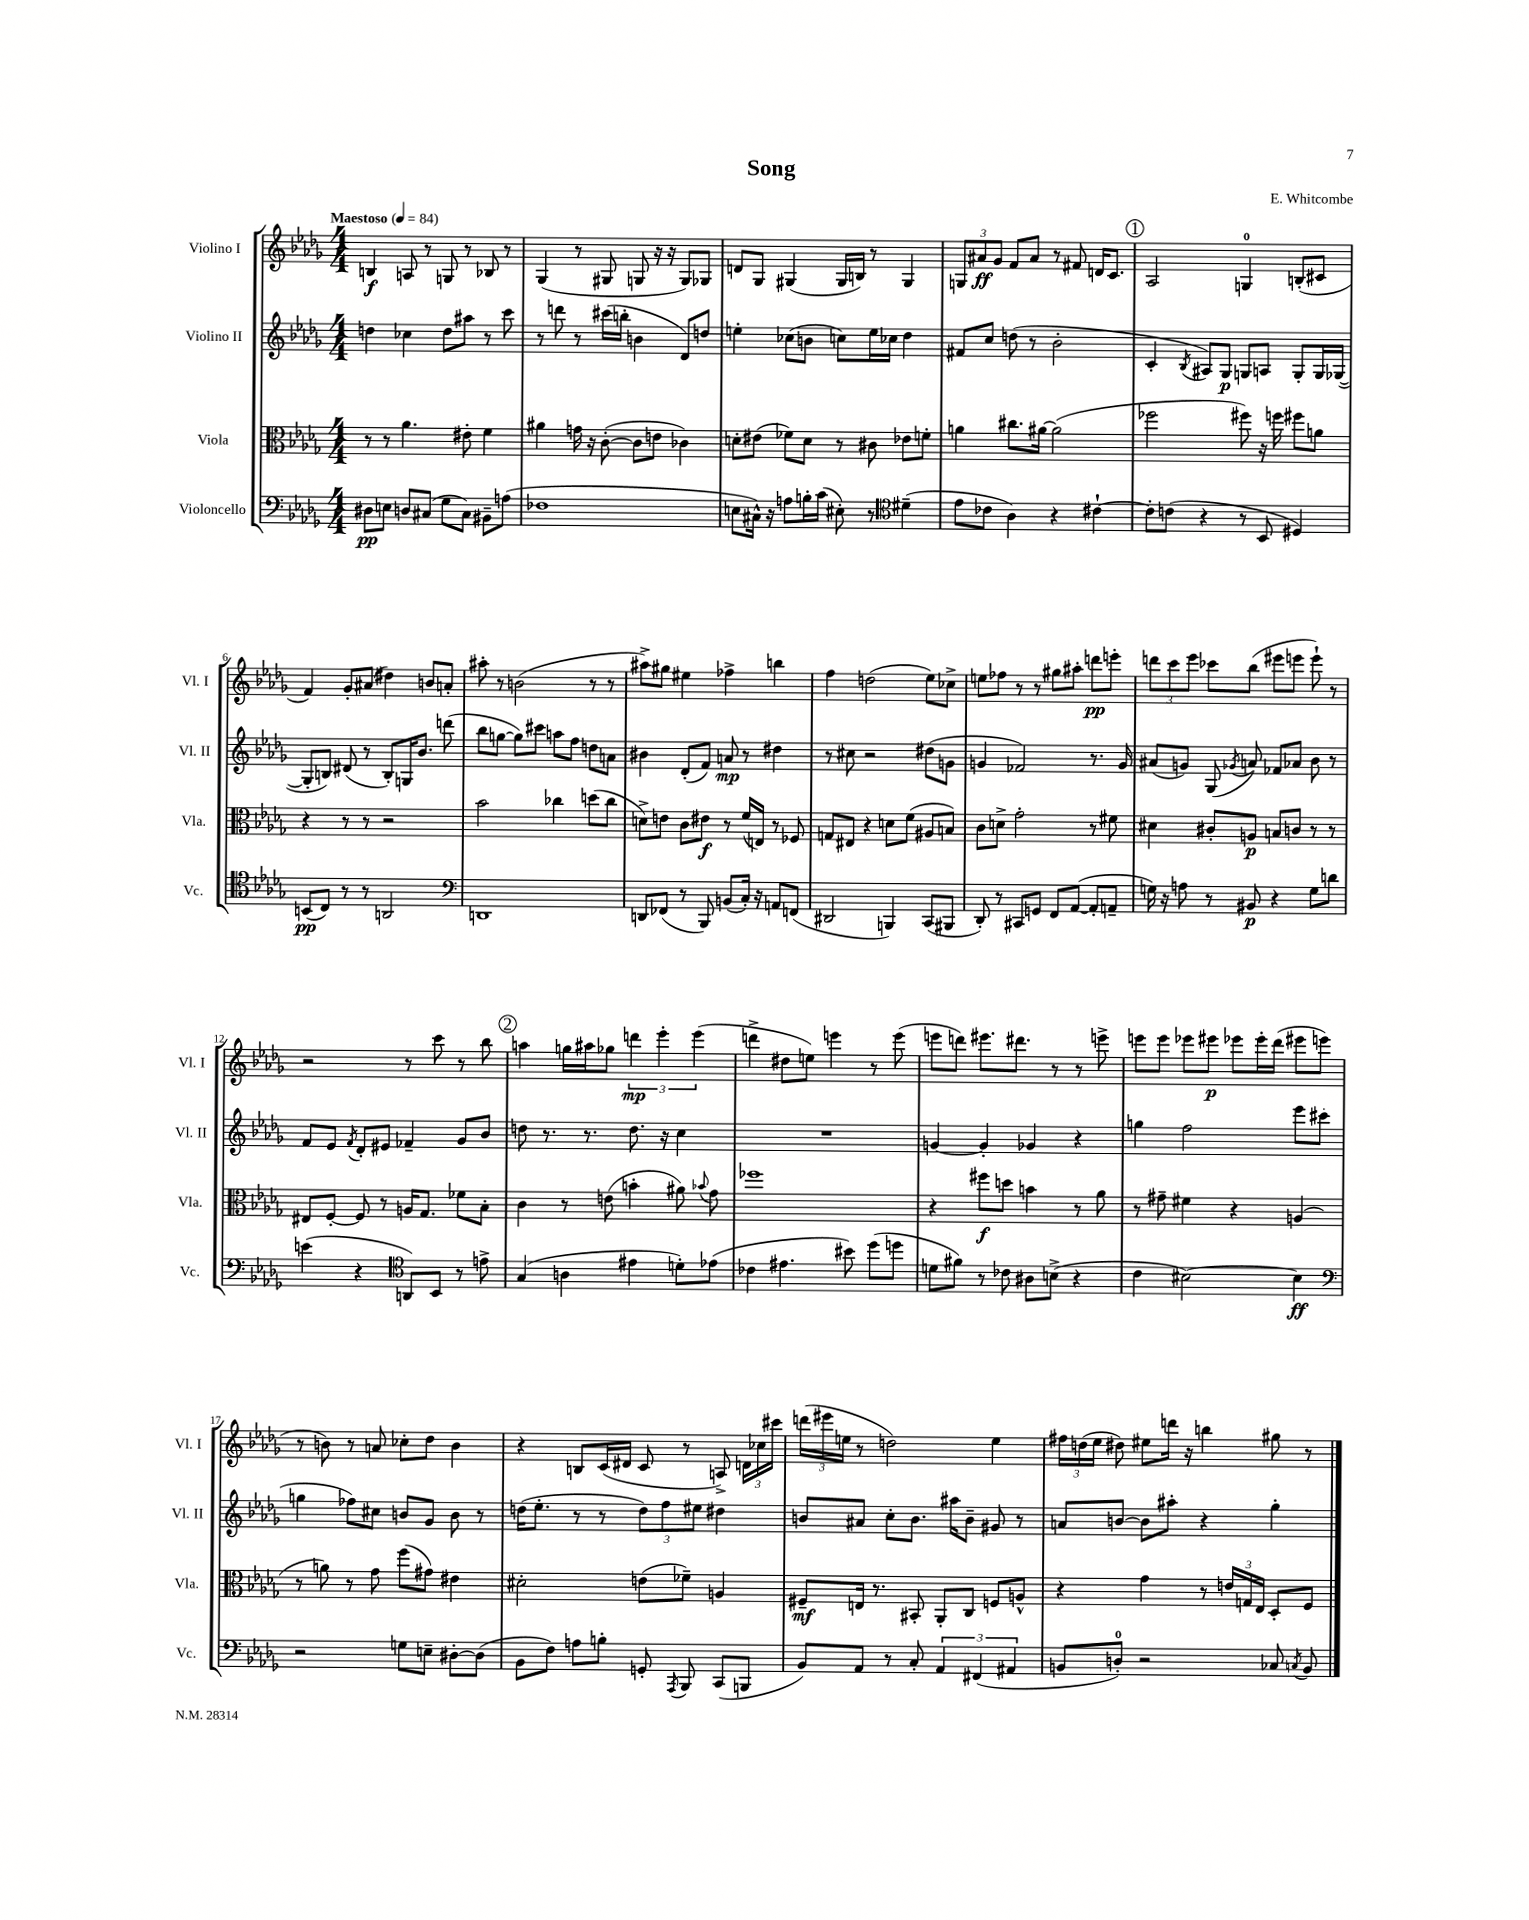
\header { title = "Song" composer = "E. Whitcombe" }
<<
\new StaffGroup <<
\new Staff = "s0" \with { instrumentName = "Violino I" shortInstrumentName = "Vl. I" } {
    \clef treble \key des \major \numericTimeSignature \time 4/4 \tempo "Maestoso" 4 = 84
    \autoBeamOff b4\f a8 r8 g8 r8 bes8 r8 |
    ges4( r8 gis8 g8 r16 r16 g8[) ges8] |
    d'8[ ges8] gis4( gis16[ b16]) r8 gis4 |
    \tuplet 3/2 { g8[ ais'8\ff ges'8] } f'8[ ais'8] r8 fis'8 d'16[ c'8.] |
    \mark \markup { \circle "1" } aes2 g4-0 b8[-.( cis'8] |
    f'4) ges'8[-. ais'8]( dis''4) b'8[ a'8]-. |
    ais''8-. r8 b'2( r8 r8 |
    ais''8[->) gis''8] eis''4 fes''4-> b''4 |
    f''4 d''2( ees''8[) ces''8]-> |
    e''8[ fes''8] r8 r8 gis''8[ ais''8]-. d'''8[\pp e'''8]-. |
    \tuplet 3/2 { d'''8[ c'''8 ees'''8] } ces'''8[ bes''8]( eis'''8[ e'''8] e'''8-!) r8 |
    r2 r8 c'''8 r8 bes''8 |
    \mark \markup { \circle "2" } a''4 g''16[ ais''16 ges''8] \tuplet 3/2 { d'''4\mp ees'''4-. ees'''4( } |
    d'''4-> dis''8[ e''8]) e'''4 r8 e'''8( |
    e'''8[ d'''8]) eis'''8.[ dis'''8.] r8 r8 e'''8-> |
    e'''8[ e'''8] ees'''8[ eis'''8]\p ees'''8[ ees'''16-. des'''16]( eis'''8[ e'''8] |
    r8 b'8) r8 a'8 ces''8[-. des''8] b'4 |
    r4 b8[ c'16( dis'16] c'8 r8 a8->) \tuplet 3/2 { d'16[ ces''16 cis'''16] } |
    \tuplet 3/2 { d'''16[( eis'''16 e''16] } r8 d''2) e''4 |
    \tuplet 3/2 { fis''16[ d''16( ees''16] } dis''8) eis''8[ d'''16] r16 b''4 gis''8 r8 \bar "|." |
}
\new Staff = "s1" \with { instrumentName = "Violino II" shortInstrumentName = "Vl. II" } {
    \clef treble \key des \major \numericTimeSignature \time 4/4
    \autoBeamOff d''4 ces''4 d''8[ ais''8] r8 c'''8 |
    r8 d'''8 r8 cis'''16[( b''16]-. b'4 des'8[) d''8] |
    e''4-. ces''8[( b'8] c''8[) e''16 ces''16] des''4 |
    fis'8[ c''8] d''8( r8 bes'2-. |
    \mark \markup { \circle "1" } c'4-. \acciaccatura { bes8 } ais8[) ges8]\p g8[ a8] g8[-. g16 ges16]~( |
    ges8[-. b8]) dis'8( r8 b8[-.) g16 bes'8.] d'''8( |
    bes''8[ g''8]~ g''8[) cis'''8] a''8[ f''8] d''8[ a'8] |
    bis'4 des'8[-.( f'8]) a'8\mp r8 dis''4 |
    r8 cis''8 r2 dis''8[( g'8] |
    g'4 fes'2) r8. g'16 |
    ais'8[( g'8]) ges8( \acciaccatura { ges'8 } a'8) fes'8[ aes'8] bes'8 r8 |
    f'8[ ees'8] \acciaccatura { f'8 } des'8[-. eis'8] fes'4-- ges'8[ bes'8] |
    \mark \markup { \circle "2" } d''8 r8. r8. d''8. r16 c''4 |
    R1 |
    g'4~ g'4-. ges'4 r4 |
    g''4 f''2 ees'''8[ cis'''8]( |
    g''4 fes''8[) cis''8] b'8[ ges'8] b'8 r8 |
    d''16[( ees''8.]-. r8 r8 \tuplet 3/2 { d''8[) f''8 eis''8] } dis''4 |
    b'8[ ais'8] c''8[-. b'8.] ais''16[ b'8]-- gis'8 r8 |
    a'8[ b'8]~ b'8[ ais''8]-. r4 ges''4-. \bar "|." |
}
\new Staff = "s2" \with { instrumentName = "Viola" shortInstrumentName = "Vla." } {
    \clef alto \key des \major \numericTimeSignature \time 4/4
    \autoBeamOff r8 r8 aes'4. eis'8-. f'4 |
    ais'4 g'16 r16 c'8~-.( c'8[ e'8] ces'4) |
    d'8[-. eis'8]( fes'8[) d'8] r8 cis'8 ees'8[ f'8]-. |
    a'4 cis''8.[ ais'16]~ ais'2( |
    \mark \markup { \circle "1" } fes''2 fis''8) r16 f''16 fis''8[ a'8] |
    r4 r8 r8 r2 |
    bes'2 ces''4 d''8[( ces''8] |
    d'8[->) e'8] c'8[ eis'8]\f r8 f'16[( e16]) r8 fes8 |
    g8[ eis8] r4 d'8[ f'8]( ais8[ b8]) |
    c'8[ d'8]-> ges'2-. r8 fis'8 |
    dis'4 cis'8[-. a8]\p b8[ c'8] r8 r8 |
    eis8[ f8]~-. f8 r8 a16[ ges8.] fes'8[ bes8]-. |
    \mark \markup { \circle "2" } c'4 r8 e'8( b'4-. ais'8) \appoggiatura { bes'8 } ges'8 |
    fes''1 |
    r4 fis''8[\f d''8] b'4 r8 aes'8 |
    r8 gis'8-- fis'4 r4 a4( |
    r8 a'8) r8 ges'8 f''8[( gis'8]) eis'4 |
    dis'2-. e'8[( fes'8]--) a4 |
    fis8[--\mf e16] r8. bis,8-. aes,8[-. c8] f8[ a8]-^ |
    r4 ges'4 r8 \tuplet 3/2 { e'16[ g16 ees16] } des8[-. f8] \bar "|." |
}
\new Staff = "s3" \with { instrumentName = "Violoncello" shortInstrumentName = "Vc." } {
    \clef bass \key des \major \numericTimeSignature \time 4/4
    \autoBeamOff dis8[\pp e8] d8[ cis8]( ges8[ cis8]) bis,8[-- a8]( |
    fes1 |
    e8[ cis16]-^) r16 a8[ b16-. c'16]( eis8-.) r8 \clef tenor dis'4--( |
    ees'8[ ces'8] aes4) r4 cis'4~-! |
    \mark \markup { \circle "1" } cis'8[-. c'8]( r4 r8 bes,8 dis4) |
    b,8[\pp( c8]) r8 r8 a,2 |
    \clef bass d,1 |
    d,8[ fes,8]( r8 bes,,8) b,8[( c16]-.) r16 a,8[ f,8]( |
    dis,2 b,,4) c,8[( bis,,8] |
    des,8-.) r8 cis,8[ g,8] f,8[ aes,8]~( aes,8[-. a,8]-- |
    g16) r16 a8 r8 bis,8\p r4 g8[ d'8] |
    e'4( r4 \clef tenor a,8[) bes,8] r8 e'8-> |
    \mark \markup { \circle "2" } ges4( a4 eis'4 d'8[-.) ees'8]( |
    ces'4 eis'4. bis'8) des''8[( d''8] |
    d'8[ fis'8]) r8 ces'8 ais8[ b8]->( r4 |
    c'4 bis2~) bis4\ff |
    \clef bass r2 g8[ e8]-- dis8[~-. dis8]( |
    bes,8[ f8]) a8[ b8]-. g,8-. \acciaccatura { aes,,8 } bes,,8 c,8[( b,,8] |
    bes,8[) aes,8] r8 c8-. \tuplet 3/2 { aes,4 fis,4( ais,4 } |
    b,8[ d8]-0-.) r2 ces8 \acciaccatura { c8 } b,8 \bar "|." |
}
>>
>>
